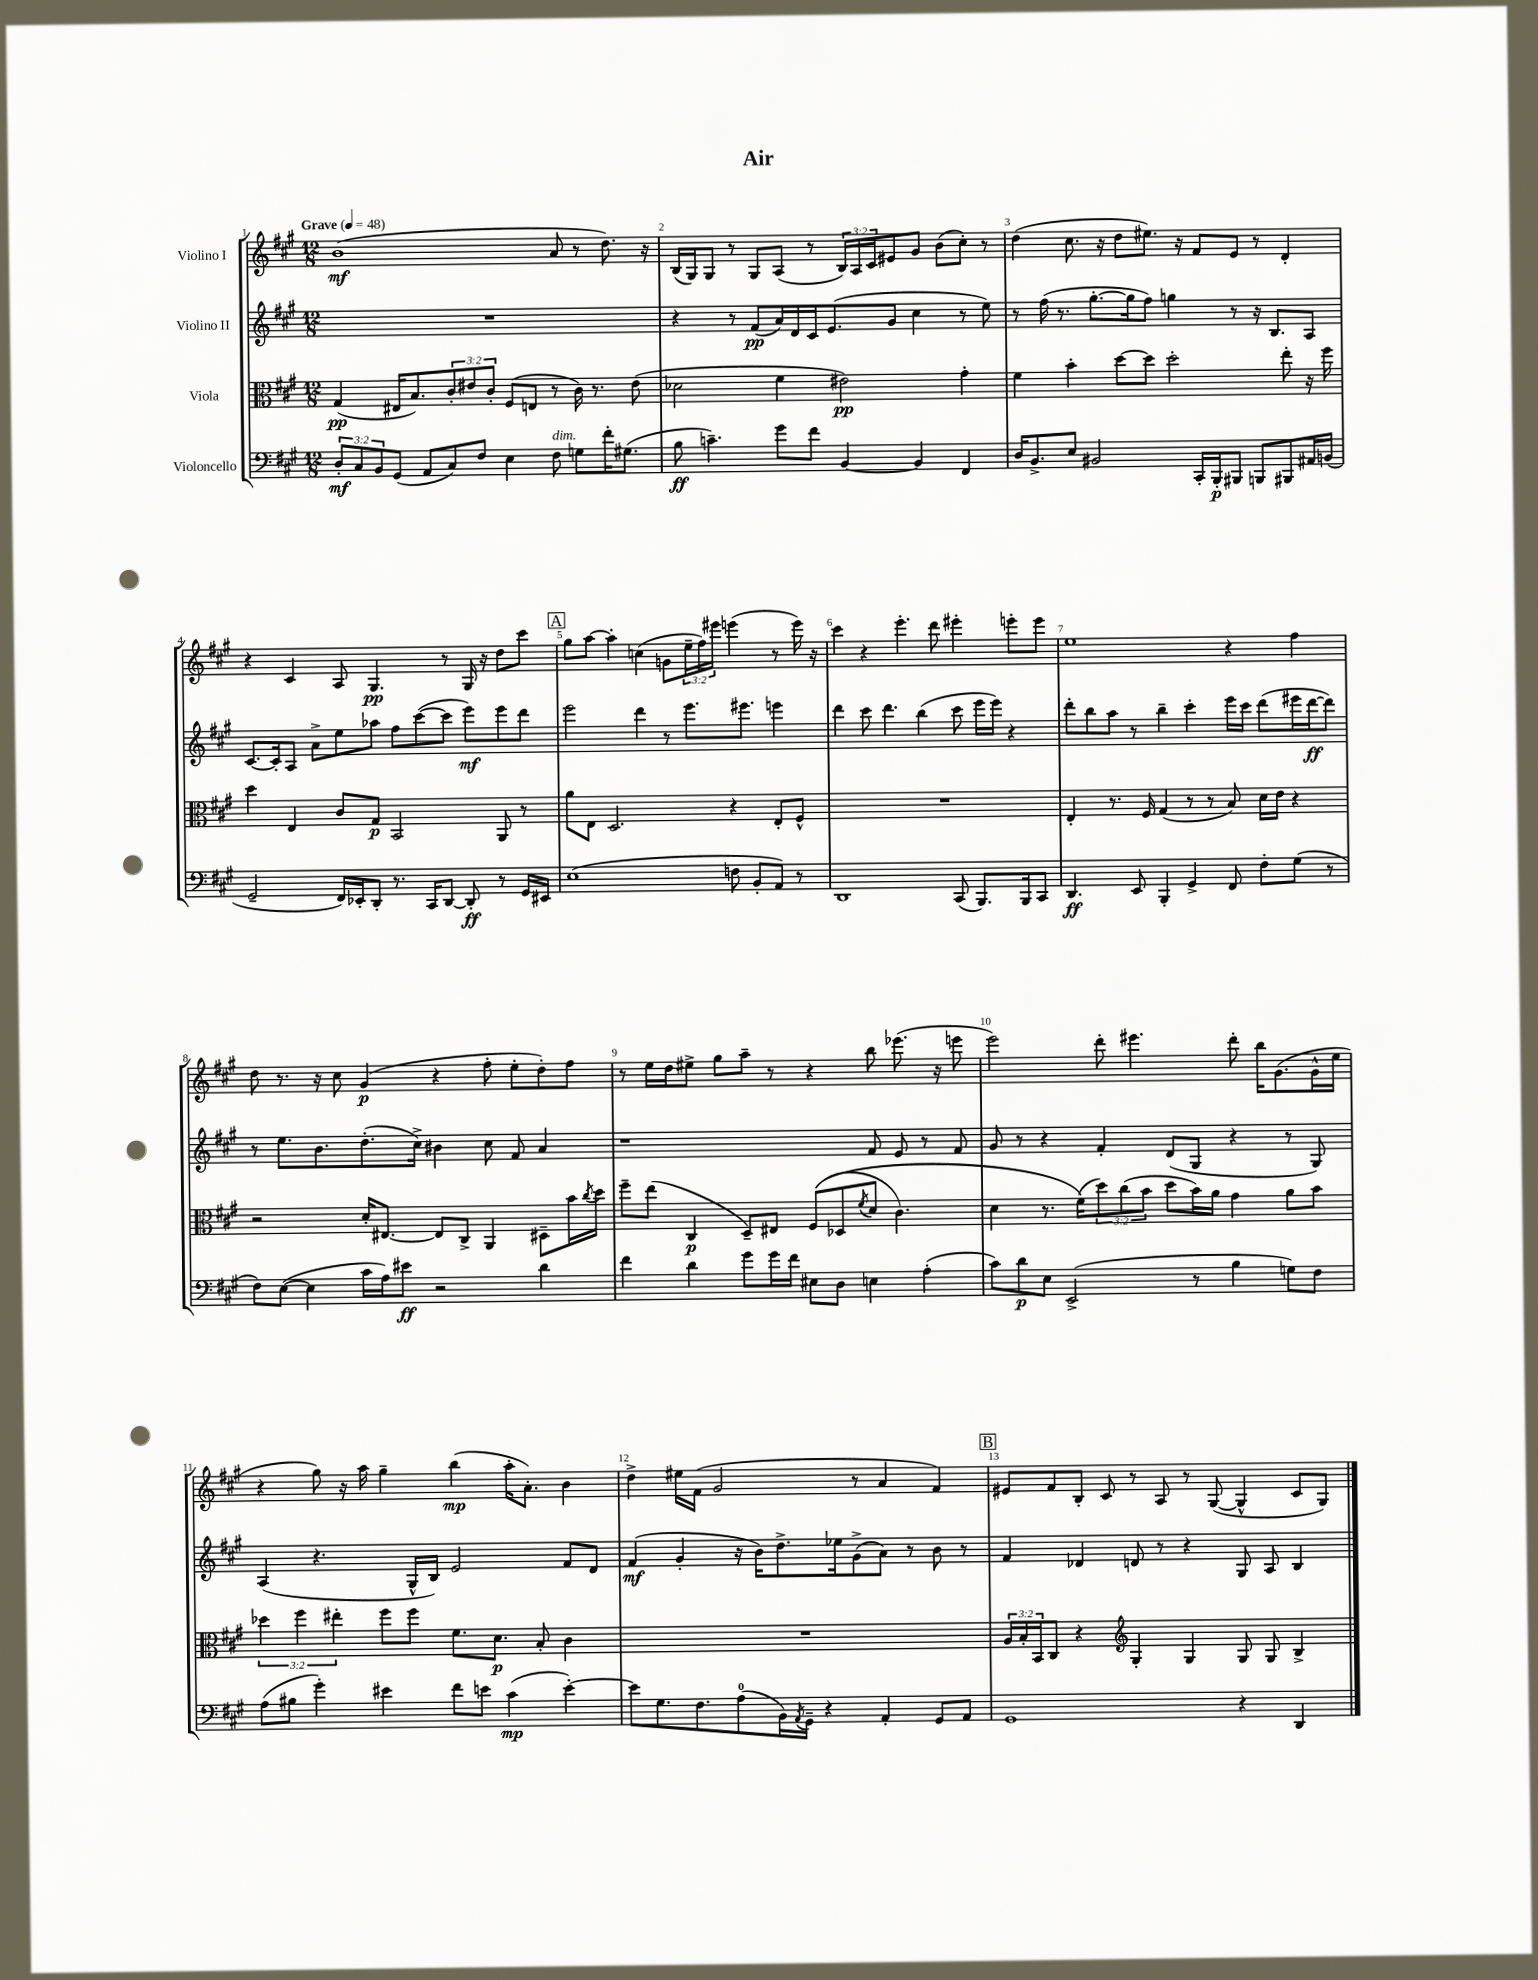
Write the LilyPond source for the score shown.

\header { title = "Air" }
<<
\new StaffGroup <<
\new Staff = "s0" \with { instrumentName = "Violino I" } {
    \clef treble \key a \major \numericTimeSignature \time 12/8 \override Staff.TupletNumber.text = #tuplet-number::calc-fraction-text \tempo "Grave" 4 = 48
    b'1\mf( a'8 r8 d''8.) r16 |
    b16( gis16) gis8 r8 gis8 a8( r8 \tuplet 3/2 { b16) a16 cis'16 } eis'8 gis'8 b'8( cis''8-.) r8 |
    d''4( cis''8. r16 d''8 eis''8.) r16 fis'8 e'8 r8 d'4-. |
    r4 cis'4 a8 gis4.\pp r8 gis16 r16 d''8 cis'''8 |
    \mark \markup { \box "A" } gis''8 a''8~ a''4-. c''4( g'8 \tuplet 3/2 { e''16-- fis''16) eis'''16 } e'''4( r8 e'''16) r16 |
    cis'''4 r4 e'''4.-. d'''8 eis'''4-. e'''8-. e'''8 |
    e''1 r4 fis''4 |
    d''8 r8. r16 cis''8 gis'4\p( r4 fis''8-. e''8-. d''8-.) fis''8 |
    r8 e''16 d''16 eis''8-> gis''8 a''8-- r8 r4 b''8 ees'''8.( r16 e'''8 |
    e'''2) d'''8-. eis'''4. d'''8-. b''16 gis'8.( gis'16-^ e''16 |
    r4 gis''8) r16 a''16 gis''4-- b''4\mp( a''16-. a'8.-.) b'4 |
    d''4-> eis''16 fis'16( gis'2 r8 a'4 fis'4) |
    \mark \markup { \box "B" } eis'8 fis'8 b8-. cis'8 r8 a8 r8 gis8~( gis4-^ cis'8 gis8) \bar "|." |
}
\new Staff = "s1" \with { instrumentName = "Violino II" } {
    \clef treble \key a \major \numericTimeSignature \time 12/8
    R1. |
    r4 r8 fis'8\pp( a'16) d'16 cis'16 e'8.( gis'8 cis''4 r8 e''8) |
    r8 fis''16( r8. gis''8.~-. gis''16 fis''8) g''4 r8 r16 b8. a8 |
    cis'8.~ cis'16-. a8 a'8-> e''8 aes''8 fis''8 cis'''8~( cis'''8 e'''8\mf) e'''8 d'''8 |
    \mark \markup { \box "A" } e'''2 d'''4 r8 e'''8. eis'''8. e'''4 |
    d'''4 cis'''8 d'''4. b''4( cis'''8 e'''16 e'''16) r4 |
    d'''8-. b''8 a''8 r8 b''4-- cis'''4-. e'''16 cis'''16 d'''8( eis'''16 d'''16~\ff d'''8) |
    r8 e''8. b'8. d''8.-.( cis''16->) bis'4 cis''8 fis'8 a'4 |
    r1 fis'8 e'8 r8 fis'8 |
    gis'8 r8 r4 fis'4-. d'8( gis8 r4 r8 gis8) |
    a4( r4. gis16-^ b16) e'2 fis'8 d'8 |
    fis'4\mf( gis'4-. r16 b'16) d''8.-> ees''16 gis'8->( a'8) r8 b'8 r8 |
    \mark \markup { \box "B" } fis'4 des'4 d'8 r8 r4 gis8 a8 b4 \bar "|." |
}
\new Staff = "s2" \with { instrumentName = "Viola" } {
    \clef alto \key a \major \numericTimeSignature \time 12/8 \override Staff.TupletNumber.text = #tuplet-number::calc-fraction-text
    gis4\pp( eis16 b8.) \tuplet 3/2 { cis'8-. eis'8 cis'8-. } fis8( e8 r8 cis'16) r8. eis'8( |
    des'2 fis'4 eis'2\pp) gis'4-. |
    fis'4 b'4-. d''8~ d''8 d''2-. e''8-. r16 fis''16 |
    d''4 e4 cis'8 gis8\p b,2 a,8 r8 |
    \mark \markup { \box "A" } a'8 e8 d2. r4 e8-. fis8-^ |
    R1. |
    e4-. r8. fis16 gis4( r8 r8 b8) d'16 e'16 r4 |
    r2 d'16-. eis8.~ eis8 cis8-> a,4 dis8-- b'16 \acciaccatura { cis''8 } d''16 |
    fis''8-- e''8( cis4\p d8--) eis8 fis8(\( des8 \acciaccatura { fis'8 } d'8 cis'4.) |
    d'4 r8. fis'16(\) \tuplet 3/2 { d''8) cis''8( b'8 } d''8 b'16) a'16 gis'4 a'8 b'8 |
    \tuplet 3/2 { des''4 fis''4 eis''4-. } fis''8 fis''8 fis'8. d'8.\p b8-. cis'4 |
    R1. |
    \mark \markup { \box "B" } \tuplet 3/2 { a16 b16-. b,16 } cis8 r4 \clef treble gis4-. gis4 gis8 gis8 b4-> \bar "|." |
}
\new Staff = "s3" \with { instrumentName = "Violoncello" } {
    \clef bass \key a \major \numericTimeSignature \time 12/8 \override Staff.TupletNumber.text = #tuplet-number::calc-fraction-text
    \tuplet 3/2 { d8-.\mf cis8 b,8 } gis,8( a,8 cis8) fis8 e4 fis8^\markup { \italic "dim." } g8 fis'16-. gis8.( |
    b8\ff c'4.--) gis'8 fis'8 b,4~ b,4 fis,4 |
    d16 b,8.-> e8 bis,2 cis,16-. b,,16-.\p bis,,8 b,,8 bis,,8 ais,16 b,16( |
    gis,2-- fis,16) ees,16-. d,8-. r8. cis,16 d,8~ d,8-.\ff r8 gis,16 eis,16 |
    \mark \markup { \box "A" } e1( f8 b,8-. a,8) r8 |
    d,1 cis,8( b,,8.) b,,16 cis,8 |
    d,4.\ff e,8 b,,4-. gis,4-> fis,8 fis8-. gis8( r8 |
    fis8) e8~( e4 cis'16 a16) eis'8\ff r2 d'4 |
    fis'4 d'4 gis'8 gis'16 fis'16 eis8 d8 e4 a4-.( |
    cis'8) d'8\p e8 e,2->( r8 b4 g8) fis8 |
    a8( bis8 gis'4-.) eis'4 fis'8 e'8 cis'4\mp( e'4~-.) |
    e'8 gis8. fis8. a8-0( b,16) \acciaccatura { a,8 } gis,16-- r4 a,4-. gis,8 a,8 |
    \mark \markup { \box "B" } gis,1 r4 d,4 \bar "|." |
}
>>
>>
\layout { \context { \Score \override BarNumber.break-visibility = ##(#f #t #t) barNumberVisibility = #all-bar-numbers-visible } }
